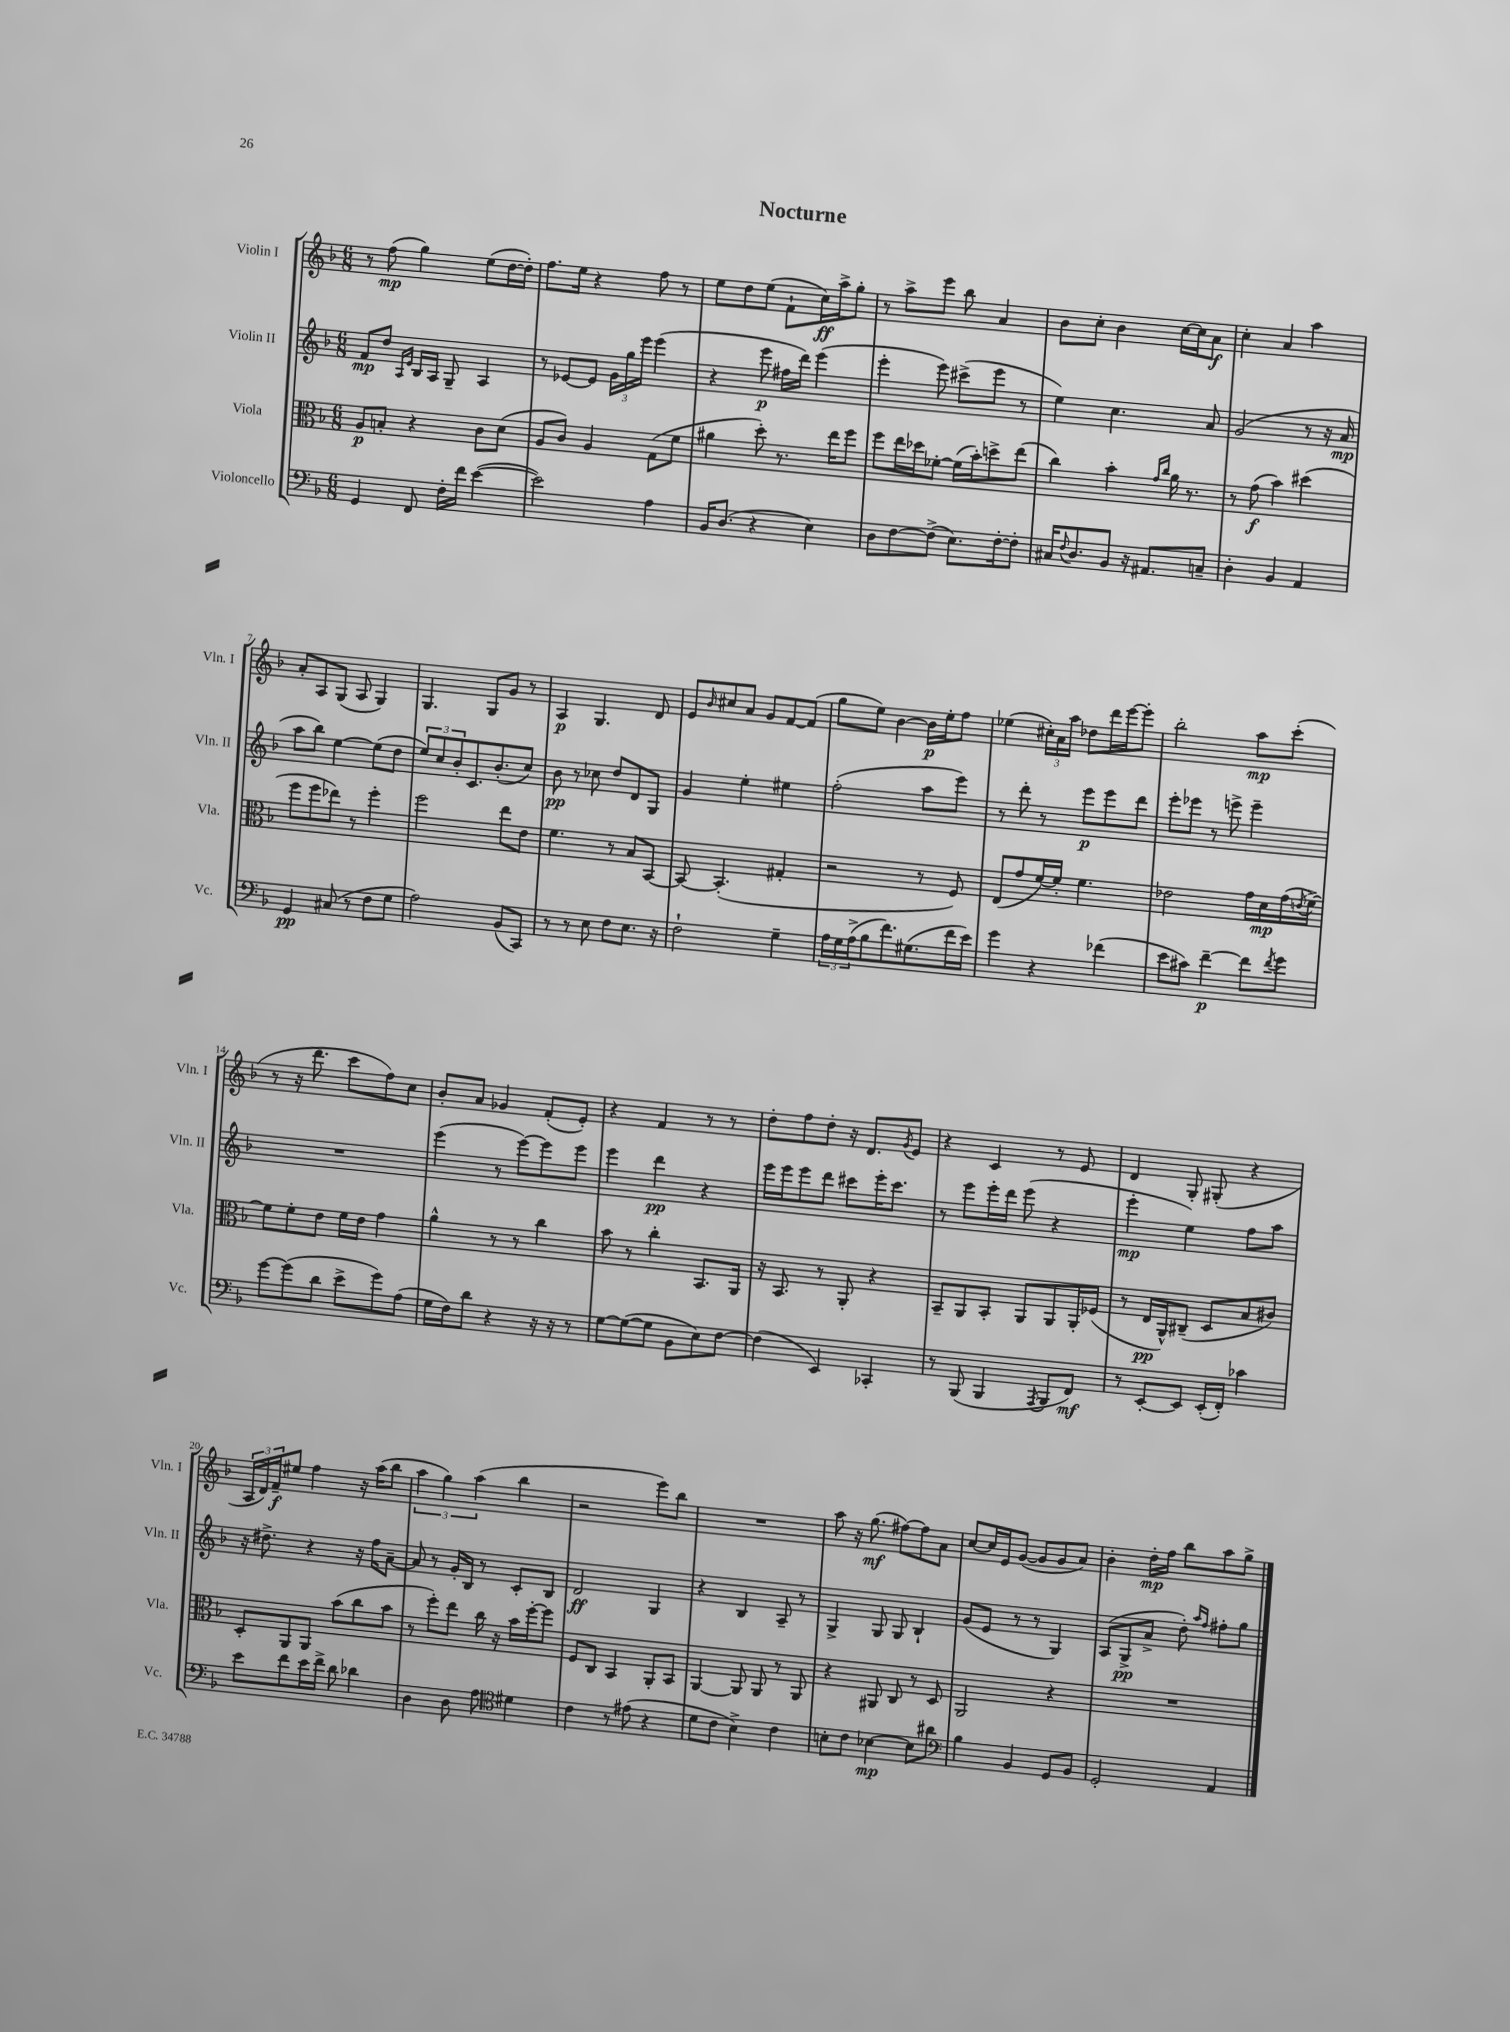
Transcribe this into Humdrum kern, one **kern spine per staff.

**kern	**kern	**kern	**kern
*staff4	*staff3	*staff2	*staff1
*clefF4	*clefC3	*clefG2	*clefG2
*k[b-]	*k[b-]	*k[b-]	*k[b-]
*M6/8	*M6/8	*M6/8	*M6/8
4GG	8A	8f	8r
.	8B'	8dd	(8ff
.	.	16qqA	.
.	.	16qqe	.
8FF	4r	16B-	4gg)
.	.	16A	.
16F'	.	8G~	.
16f	.	.	.
([4e	8c	4A	(8ee
.	(8d	.	[16dd
.	.	.	16dd'])
=	=	=	=
2e])	8A	8r	8.ff
.	8c)	[8e-	.
.	.	.	16ee
.	4A	8e-]	4r
.	.	24g	.
.	.	24gg	.
.	.	24eee	.
4A	(8G	(4eee	8ff
.	8f	.	8r
=	=	=	=
16BB-	4a#	4r	8ee
(8.D	.	.	.
.	.	.	8dd
4r	8dd')	8eee	(8ee
.	8.r	16ff#	8f`
.	.	16ddd)	.
4E)	.	(4eee	16cc)
.	16ee	.	16aa^
.	8ff	.	8gg'
=	=	=	=
8D	8ff	4eee'	8r
[8F	16ee	.	8aa^
.	16dd-	.	.
(8F^]	[8f-'	8eee)	8eee
8.E)	(16f-]	(8ccc#^	8bb-
.	16b-')	.	.
.	8dd^	8eee	4a
[16F'	.	.	.
8F']	(8ee	8r	.
=	=	=	=
16C#	4cc)	4ee)	8b-
8qqF	.	.	.
8.D	.	.	.
.	.	.	8cc'
8BB-	4b-'	4.cc	4b-
16r	.	.	.
8.AA#	.	.	.
.	16qqg	.	.
.	16qqcc	.	.
.	16a	.	[16cc
.	8.r	.	16cc]
8C~	.	8a	8a
=	=	=	=
4D'	8r	(2g	4cc'
.	(8g	.	.
4BB-	4b-)	.	4a
4AA	(4dd#	8r	4aa
.	.	16r	.
.	.	16a	.
=	=	=	=
4GG	8ff	8aa	8a'
.	8ff	8bb-)	8A
(8C#	8ee-)	[4ee	(8G
8r	8r	.	8A
8F	4ff'	(8ee]	4G)
8G	.	8dd	.
=	=	=	=
2A)	2ff	12ee)	4.G
.	.	12cc	.
.	.	12b-'	.
.	.	8.c	.
.	.	.	8G
.	.	(8.b-'	.
(8BB-	8ee	.	8g
8CC)	8e	8cc)	8r
=	=	=	=
8r	4.f	8b-	4A
8r	.	8r	.
8E	.	8cc-	4.G
8F	8r	8dd	.
8.E	8B-	8d	.
.	[8BB-	8G	8d
16r	.	.	.
=	=	=	=
2F`	8BB-_	4g	8e
.	.	.	16qqb-
.	(4.BB-']	.	8cc#
.	.	4ee'	8a
.	.	.	8g
4G~	4G#'	4ee#	[8f
.	.	.	(8f]
=	=	=	=
24A	2r	(2ff'	8gg
24G	.	.	.
(24A^	.	.	.
8B-	.	.	8ee)
8.f)	.	.	[4b-
(8.G#	.	.	.
.	8r	8aa	16b-]
.	.	.	16ee'
16f	8F)	8eee)	8ff
16e)	.	.	.
=	=	=	=
4g	(8E	8r	(4ee-
.	8g	8ddd'	.
4r	[16f)	8r	24cc#')
.	.	.	24a
.	16f']	.	.
.	.	.	24aa
.	4.f	8eee	8dd-
(4f-	.	8eee	16ddd
.	.	.	[16eee
.	.	8ddd	8eee']
=	=	=	=
8e	2e-	8eee'	2bb-'
8c#)	.	8eee-	.
[4f~	.	8r	.
.	.	8eee^	.
8f]	16g	4eee~	8aa
.	16d	.	.
8qf	.	.	.
8g	(16g	.	(8ccc'
.	8qe	.	.
.	[16f^)	.	.
=	=	=	=
[8g	8f]	2.r	8r
(8g]	8f'	.	16r
.	.	.	8.ddd
8d	8e	.	.
8e^	16f	.	8ccc
.	16e	.	.
8g)	4g	.	8ff)
(8A	.	.	8cc
=	=	=	=
16G	4a^^	(4eee	8b-'
16F)	.	.	.
8d	.	.	8a
4r	8r	8r	4g-
.	8r	[8eee)	.
16r	4cc	8eee]	(8f'
16r	.	.	.
8r	.	8eee	8e')
=	=	=	=
[8G	8b-	4eee	4r
(8G_	8r	.	.
8G]	4cc'	4ddd	4f
8BB-	.	.	.
8E)	8.BB-	4r	8r
[8F	.	.	8r
.	16AA	.	.
=	=	=	=
(4F]	16r	16eee	8dd'
.	8.BB-	16eee	.
.	.	8eee	8ff
4EE)	8r	8ddd	8dd'
.	8AA'	8ccc#	16r
.	.	.	8.d
4CC-'	4r	16eee'	.
.	.	8.ccc#	.
.	.	.	8qg
.	.	.	8e
=	=	=	=
8r	8BB-~	8r	4r
(8BBB-	8AA	8eee	.
4BBB-	8BB-'	16eee'	4c
.	.	16ddd	.
.	8AA	(8eee	.
8qAAA	.	.	.
8BBB-	8AA	4r	8r
8FF)	16AA'	.	8e
.	(16F-	.	.
=	=	=	=
8r	8r	4eee'	4d
[8EE'	16E	.	.
.	16AA^^)	.	.
8EE]	(8C#~	4ee)	8G'
(16EE'	8D	.	(8G#'
16FF')	.	.	.
4c-	8B-	8ff	4r
.	8c#)	8aa	.
=	=	=	=
8e	8D'	16r	24A
.	.	.	24d)
.	.	8.dd#^	.
.	.	.	24f~
8f	8AA	.	8ee#
16e	8AA	4r	4ff
16f^	.	.	.
8d	(8b-	.	.
4d-	8cc	16r	16r
.	.	16ff	(16aa
.	8b-	[8a~	8bb-
=	=	=	=
4D	8r	8a]	6aa
.	8ff')	8r	.
.	.	.	6gg)
8D	8ee	16g'	.
.	.	16B-	.
.	.	.	(6aa
8A	16cc	8r	.
.	16r	.	.
*clefC4	*	*	*
4d#	16b-	8c'	4bb-
.	[16ff'	.	.
.	8ff]	8B-	.
=	=	=	=
4c	8F	2d	2r
.	8C	.	.
8r	4BB-	.	.
(8e#	.	.	.
4r	8AA'	4G	8eee)
.	8BB-	.	8bb-
=	=	=	=
8d	[4AA	4r	2.r
8c	.	.	.
4B-^)	8AA]	4B-	.
.	8AA	.	.
4c	8r	8A~	.
.	8AA	8r	.
=	=	=	=
8B'	4r	4G^	8aa
8c	.	.	16r
.	.	.	(8.gg
[4B-	8AA#	8G	.
.	8C	8G	[8ff#)
8B-]	8r	4B-`	8ff#]
8a#	8D	.	8a
=	=	=	=
*clefF4	*	*	*
4B-	2AA	(8g	[8cc
.	.	8e	16cc]
.	.	.	16e
4BB-	.	8r	([8g
.	.	8r	8g]
8GG	4r	4G)	8g
8BB-	.	.	8a)
=	=	=	=
2GG'	2.r	(8A	4b-'
.	.	8G^	.
.	.	8a^	16dd'
.	.	.	16ff
.	.	8dd')	8bb-
.	.	16qqaa	.
.	.	16qqff	.
4AA	.	8ff#'	8aa
.	.	8gg	8gg^
==	==	==	==
*-	*-	*-	*-
